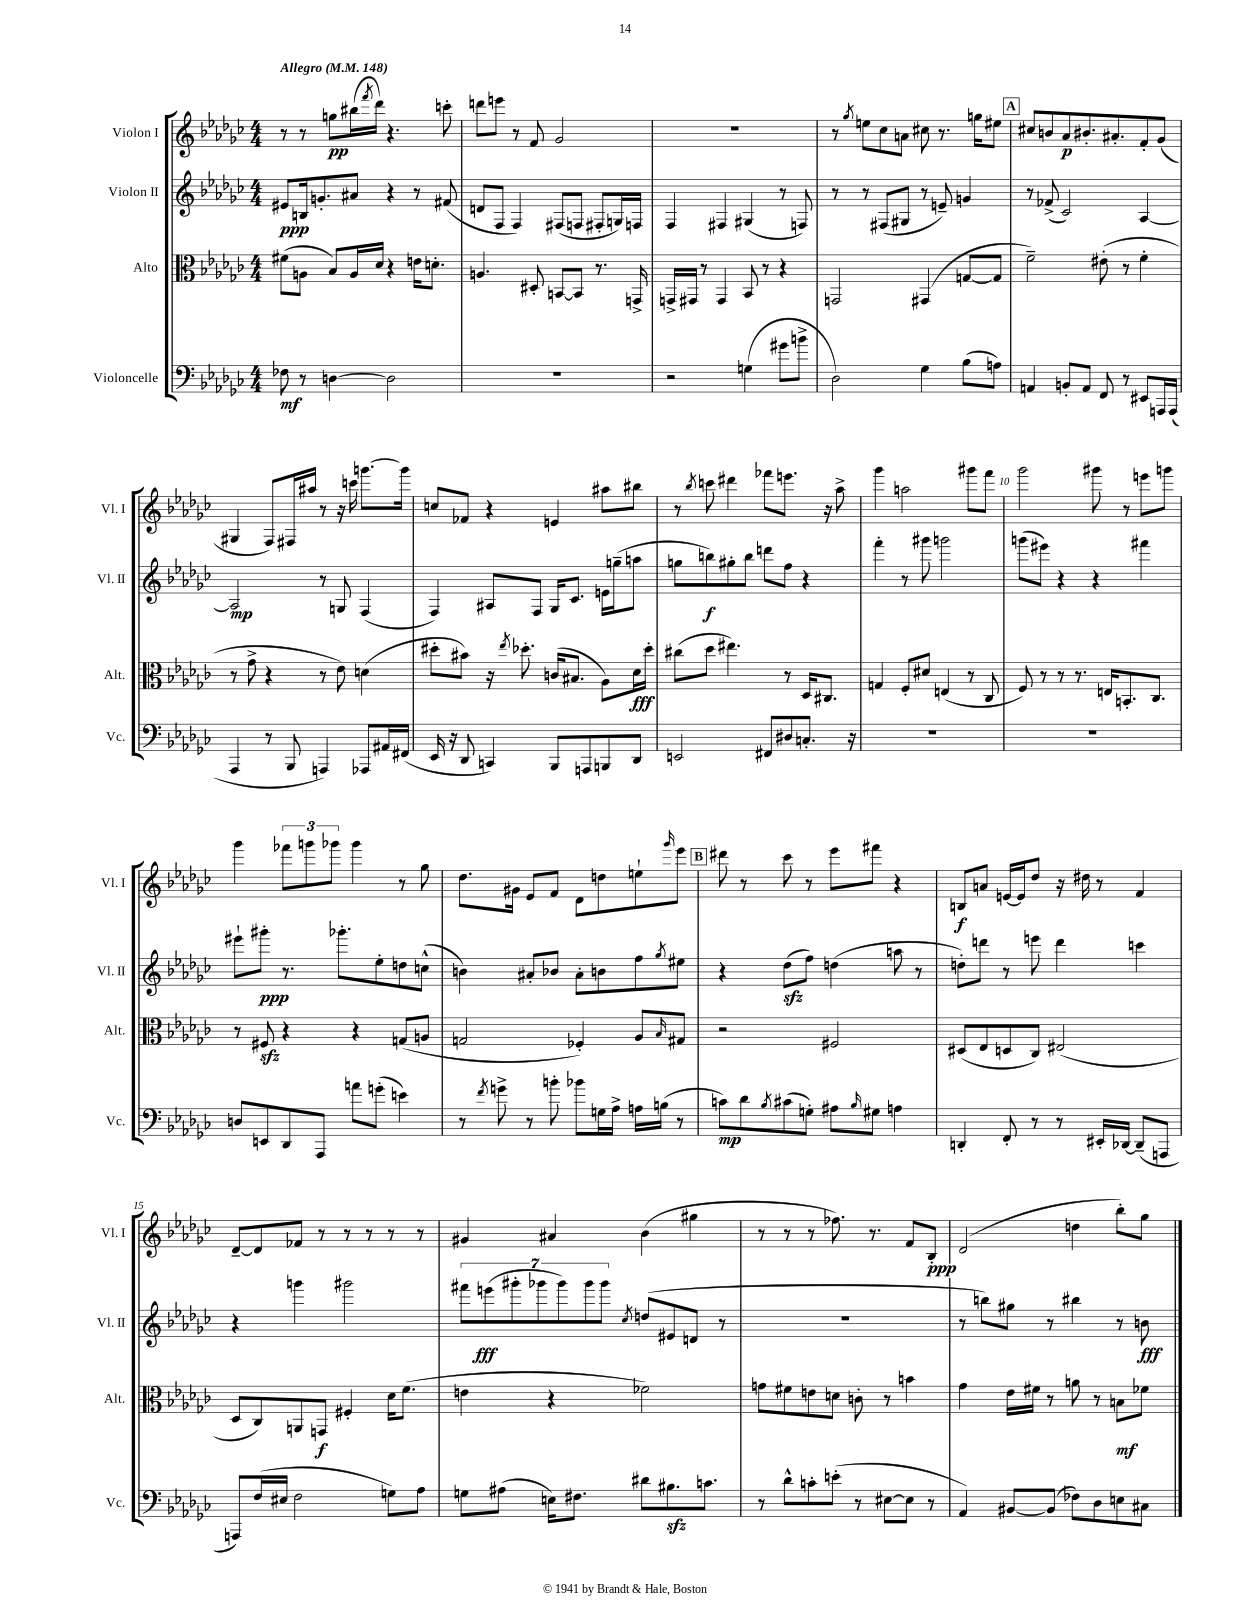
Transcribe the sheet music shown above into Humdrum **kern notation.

**kern	**dynam	**kern	**dynam	**kern	**dynam	**kern	**dynam
*part4	*part4	*part3	*part3	*part2	*part2	*part1	*part1
*staff4	*staff4	*staff3	*staff3	*staff2	*staff2	*staff1	*staff1
*I"Violoncelle	*	*I"Alto	*	*I"Violon II	*	*I"Violon I	*
*I'Vc.	*	*I'Alt.	*	*I'Vl. II	*	*I'Vl. I	*
*clefF4	*	*clefC3	*	*clefG2	*	*clefG2	*
*k[b-e-a-d-g-c-]	*	*k[b-e-a-d-g-c-]	*	*k[b-e-a-d-g-c-]	*	*k[b-e-a-d-g-c-]	*
*M4/4	*	*M4/4	*	*M4/4	*	*M4/4	*
*MM148	*	*MM148	*	*MM148	*	*MM148	*
=1	=1	=1	=1	=1	=1	=1	=1
!	!	!	!	!	!	!LO:TX:a:B:t=Allegro	!
8F-X\	mf	(8f#X\L	.	8e#X/L	ppp	8r	.
8r	.	8An\J	.	16Bn/k	.	8r	.
.	.	.	.	8.gn'/	.	.	.
[4Dn\	.	8B-/L)	.	.	.	8ggn\L	pp
.	.	16A/L	.	8a#X/J	.	(16bb#X\L	.
.	.	.	.	.	.	8qfff/	.
.	.	16d-/JJ	.	.	.	16ddd-\JJ)	.
2D\]	.	4r	.	4r	.	4.r	.
.	.	16en\KL	.	8r	.	.	.
.	.	8.dn'\J	.	.	.	.	.
.	.	.	.	(8f#X/	.	8cccn'\	.
=2	=2	=2	=2	=2	=2	=2	=2
1r	.	4.An/	.	8dn/L	.	8dddn\L	.
.	.	.	.	8F/J	.	8eeen\J	.
.	.	.	.	4F/)	.	8r	.
.	.	8D#X'/	.	.	.	8f/	.
.	.	[8BBn/L	.	(8F#X/L	.	2g-/	.
.	.	8BB/J]	.	8Fn/J	.	.	.
.	.	8.r	.	8F#X'/L	.	.	.
.	.	.	.	16Gn/L)	.	.	.
.	.	16GGn^/	.	16Fn/JJ	.	.	.
=3	=3	=3	=3	=3	=3	=3	=3
2r	.	16GGn^/LL	.	4F/	.	1r	.
.	.	16GG#X/JJ	.	.	.	.	.
.	.	8r	.	.	.	.	.
.	.	4GG#/	.	4F#X/	.	.	.
(4Gn\	.	8BB-/	.	(4G#X/	.	.	.
.	.	8r	.	.	.	.	.
8g#X\L	.	4r	.	8r	.	.	.
8bn^\J	.	.	.	8Fn/)	.	.	.
=4	=4	=4	=4	=4	=4	=4	=4
2D-\)	.	2GGn/	.	8r	.	8r	.
.	.	.	.	.	.	8qgg-/	.
.	.	.	.	8r	.	8een\L	.
.	.	.	.	(8F#X/L	.	8cc-\	.
.	.	.	.	8G#X/J	.	8an\J	.
4G-\	.	(4GG#X/	.	8r	.	8cc#X\	.
.	.	.	.	8en~/)	.	8.r	.
(8B-\L	.	[8Gn/L	.	4gn/	.	.	.
.	.	.	.	.	.	16ggn\KL	.
8An\J)	.	8G/J]	.	.	.	8ee#X\J	.
!!LO:REH:place=s1:t=A
=5	=5	=5	=5	=5	=5	=5	=5
4AAn/	.	2f~\)	.	8r	.	8cc#X/L	.
.	.	.	.	(8f-X^/	.	8bn/	.
8BBn'/L	.	.	.	2c-/)	.	8a-/	p
8AA/J	.	.	.	.	.	8.b#X'/	.
8FF/	.	(8e#X'\	.	.	.	.	.
.	.	.	.	.	.	8.a#X'/	.
8r	.	8r	.	.	.	.	.
8EE#X/L	.	4f'\	.	[4A-/	.	8f'/	.
16AAAn/L	.	.	.	.	.	(8g-/J	.
(16AAA/JJ	.	.	.	.	.	.	.
!!LO:LB:g=z
=6	=6	=6	=6	=6	=6	=6	=6
4AAA-/	.	8r	.	2A-/]	mp	4G#X/	.
.	.	8g-^\	.	.	.	.	.
8r	.	4r	.	.	.	8F/L)	.
8BBB-/	.	.	.	.	.	16F#X/L	.
.	.	.	.	.	.	16aa#X/JJ	.
4AAAn/)	.	8r	.	8r	.	8r	.
.	.	8e-\)	.	8Gn/	.	16r	.
.	.	.	.	.	.	16cccn\	.
8AAA-X/L	.	(4dn\	.	(4F/	.	[8.gggn\L	.
16AA#X/L	.	.	.	.	.	.	.
(16FF#X/JJ	.	.	.	.	.	16ggg\Jk]	.
=7	=7	=7	=7	=7	=7	=7	=7
16EE-/	.	8dd#X'\L	.	4F/)	.	8ccn/L	.
16r	.	.	.	.	.	.	.
8DD-/	.	8b#X\J)	.	.	.	8f-X/J	.
4CCn/)	.	16r	.	8A#X/L	.	4r	.
.	.	8qee-/	.	.	.	.	.
.	.	8.dd-X'\	.	.	.	.	.
.	.	.	.	8F/J	.	.	.
8BBB-/L	.	(16cn/KL	.	16G-/KL	.	4en/	.
.	.	8.B#X/J	.	8.c-/J	.	.	.
8AAAn/	.	.	.	.	.	.	.
8BBBn/	.	8A-\L)	.	16en\LL	.	8aa#X\L	.
.	.	.	.	(16ggn~\J	.	.	.
8DD-/J	.	16d-\L	fff	8aan\J	.	8bb#X\J	.
.	.	16dd-'\JJ	.	.	.	.	.
=8	=8	=8	=8	=8	=8	=8	=8
2EEn/	.	(8cc#X\L	.	8ggn\L	.	8r	.
.	.	.	.	.	.	8qbb-/	.
.	.	8dd-\J	.	8bbn\)	f	8cccn\	.
.	.	4.ee#X\)	.	8gg#X'\	.	4ddd#X\	.
.	.	.	.	8bb\J	.	.	.
8FF#X/L	.	.	.	8dddn\L	.	8fff-X\L	.
8D#X/	.	8r	.	8ff\J	.	8.eeen\J	.
8.Cn'/J	.	16D-/KL	.	4r	.	.	.
.	.	8.C#X/J	.	.	.	16r	.
.	.	.	.	.	.	8aa-^\	.
16r	.	.	.	.	.	.	.
=9	=9	=9	=9	=9	=9	=9	=9
1r	.	4Gn/	.	4fff'\	.	4ggg-\	.
.	.	8F'/L	.	8r	.	2aan\	.
.	.	8d#X/J	.	8ggg#X\	.	.	.
.	.	(4En/	.	2gggn\	.	.	.
.	.	8r	.	.	.	8ggg#X\L	.
.	.	8C-/	.	.	.	8fff\J	.
=10	=10	=10	=10	=10	=10	=10	=10
1r	.	8F/)	.	(8gggn\L	.	2ggg-\	.
.	.	8r	.	8eee#X\J)	.	.	.
.	.	8r	.	4r	.	.	.
.	.	8.r	.	.	.	.	.
.	.	.	.	4r	.	8ggg#X\	.
.	.	16En/KL	.	.	.	.	.
.	.	8.BBn'/	.	.	.	8r	.
.	.	.	.	4fff#X\	.	8eeen\L	.
.	.	8.C-/J	.	.	.	.	.
.	.	.	.	.	.	8gggn\J	.
!!LO:LB:g=z
=11	=11	=11	=11	=11	=11	=11	=11
8Dn/L	.	8r	.	8eee#X`\L	.	4ggg-\	.
8EEn/	.	8F#Xzz/	.	8ggg#X'\J	ppp	.	.
8DD-/	.	4r	.	8.r	.	12fff-X\L	.
.	.	.	.	.	.	12gggn\	.
8AAA-/J	.	.	.	.	.	.	.
.	.	.	.	.	.	12ggg-X\J	.
.	.	.	.	8.ggg-X'\L	.	.	.
8an\L	.	4r	.	.	.	4ggg-\	.
(8gn'\J	.	.	.	8ee-'\	.	.	.
4en\)	.	(8Gn/L	.	8ddn\	.	8r	.
.	.	8An/J	.	(8ccn^^\J	.	8gg-\	.
=12	=12	=12	=12	=12	=12	=12	=12
8r	.	2Gn/	.	4bn\)	.	8.dd-\L	.
8qf/	.	.	.	.	.	.	.
8gn^\	.	.	.	.	.	.	.
.	.	.	.	.	.	16g#X\Jk	.
8r	.	.	.	8a#X'/L	.	8e-/L	.
8bn'\	.	.	.	8b-X/J	.	8f/J	.
8b-X\L	.	4F-X'/)	.	8a#'\L	.	8d-\L	.
16Gn\L	.	.	.	8bn\	.	8ddn\	.
16A-^\JJ	.	.	.	.	.	.	.
16An\LL	.	8A-/L	.	8ff\	.	8een`\	.
(16Bn\JJ	.	.	.	.	.	.	.
.	.	16qqB-/	.	8qgg-/	.	16qqggg-/	.
8r	.	8G#X/J	.	8ee#X\J	.	8eee-\J	.
!!LO:REH:place=s1:t=B
=13	=13	=13	=13	=13	=13	=13	=13
8cn\L)	mp	2r	.	4r	.	8ddd#X\	.
8d-\	.	.	.	.	.	8r	.
8qB-/	.	.	.	.	.	.	.
(8c#X\	.	.	.	(8dd-zz\L	.	8ccc-\	.
8Gn'\J)	.	.	.	8ff\J)	.	8r	.
8A#X\L	.	2F#X/	.	(4ddn\	.	8eee-\L	.
16qqB-/	.	.	.	.	.	.	.
8G#X\J	.	.	.	.	.	8fff#X\J	.
4An\	.	.	.	8aan\	.	4r	.
.	.	.	.	8r	.	.	.
=14	=14	=14	=14	=14	=14	=14	=14
4DDn'/	.	(8D#X/L	.	8ddn'\L)	.	8Bn/L	f
.	.	8E-/	.	8dddn\J	.	8an/J	.
8FF'/	.	8Dn/	.	8r	.	[16en/LL	.
.	.	.	.	.	.	16e/J]	.
8r	.	8C-/J)	.	8eeen\	.	8dd-/J	.
8r	.	(2E#X/	.	4ddd\	.	16r	.
.	.	.	.	.	.	16dd#X\	.
16EE#X'/LL	.	.	.	.	.	8r	.
[16DD-X/JJ	.	.	.	.	.	.	.
(8DD-~/L]	.	.	.	4cccn\	.	4f/	.
8AAAn/J	.	.	.	.	.	.	.
!!LO:LB:g=z
=15	=15	=15	=15	=15	=15	=15	=15
8AAAn/L)	.	8D-/L	.	4r	.	[8d-~/L	.
(16F/L	.	8C-/)	.	.	.	8d-/]	.
16E#X/JJ	.	.	.	.	.	.	.
2F\	.	8AAn/	.	4gggn\	.	8f-X/J	.
.	.	8GGn/J	f	.	.	8r	.
.	.	4F#X'/	.	2ggg#X\	.	8r	.
.	.	.	.	.	.	8r	.
8Gn\L)	.	16d-\KL	.	.	.	8r	.
.	.	(8.f\J	.	.	.	.	.
8A-\J	.	.	.	.	.	8r	.
=16	=16	=16	=16	=16	=16	=16	=16
8Gn\L	.	4en\	.	14fff#X\L	.	4g#X/	.
.	.	.	.	(14eeen\	fff	.	.
(8A#X\J	.	.	.	.	.	.	.
.	.	.	.	14ggg#X'\	.	.	.
.	.	.	.	14ggg-X\	.	.	.
16En\KL)	.	4r	.	.	.	4a#X/	.
.	.	.	.	14ggg-\)	.	.	.
8.F#X\J	.	.	.	.	.	.	.
.	.	.	.	14ggg-\	.	.	.
.	.	.	.	14ggg-\J	.	.	.
.	.	.	.	8qcc-/	.	.	.
8d#X\L	.	2f-X\)	.	(8ddn/L	.	(4b-\	.
8.B#Xzz\	.	.	.	8e#X/	.	.	.
.	.	.	.	8dn/J	.	4gg#X\	.
8.cn\J	.	.	.	.	.	.	.
.	.	.	.	8r	.	.	.
=17	=17	=17	=17	=17	=17	=17	=17
8r	.	8gn\L	.	1r	.	8r	.
8d-^^\L	.	8f#X\	.	.	.	8r	.
8cn'\	.	8en\	.	.	.	8r	.
(8en'\J	.	8dn\J	.	.	.	8.ff-X\)	.
8r	.	8cn'\	.	.	.	.	.
.	.	.	.	.	.	8.r	.
[8E#X\L	.	8r	.	.	.	.	.
8E#\J]	.	4bn\	.	.	.	8f/L	.
8r	.	.	.	.	.	8B-'/J	ppp
=18	=18	=18	=18	=18	=18	=18	=18
4AA-/)	.	4g-\	.	8r	.	(2d-/	.
.	.	.	.	8bbn\L)	.	.	.
[8BB#X/L	.	16e-\LL	.	8gg#X\J	.	.	.
.	.	16f#X\JJ	.	.	.	.	.
(8BB#/J]	.	8r	.	8r	.	.	.
8F-X\L)	.	8an\	.	4bb#X\	.	4ddn\	.
8D-\	.	8r	.	.	.	.	.
8En\	.	8Bn\L	mf	8r	.	8bb-'\L)	.
8C#X\J	.	8f-X\J	.	8bn\	fff	8gg-\J	.
==	==	==	==	==	==	==	==
*-	*-	*-	*-	*-	*-	*-	*-
